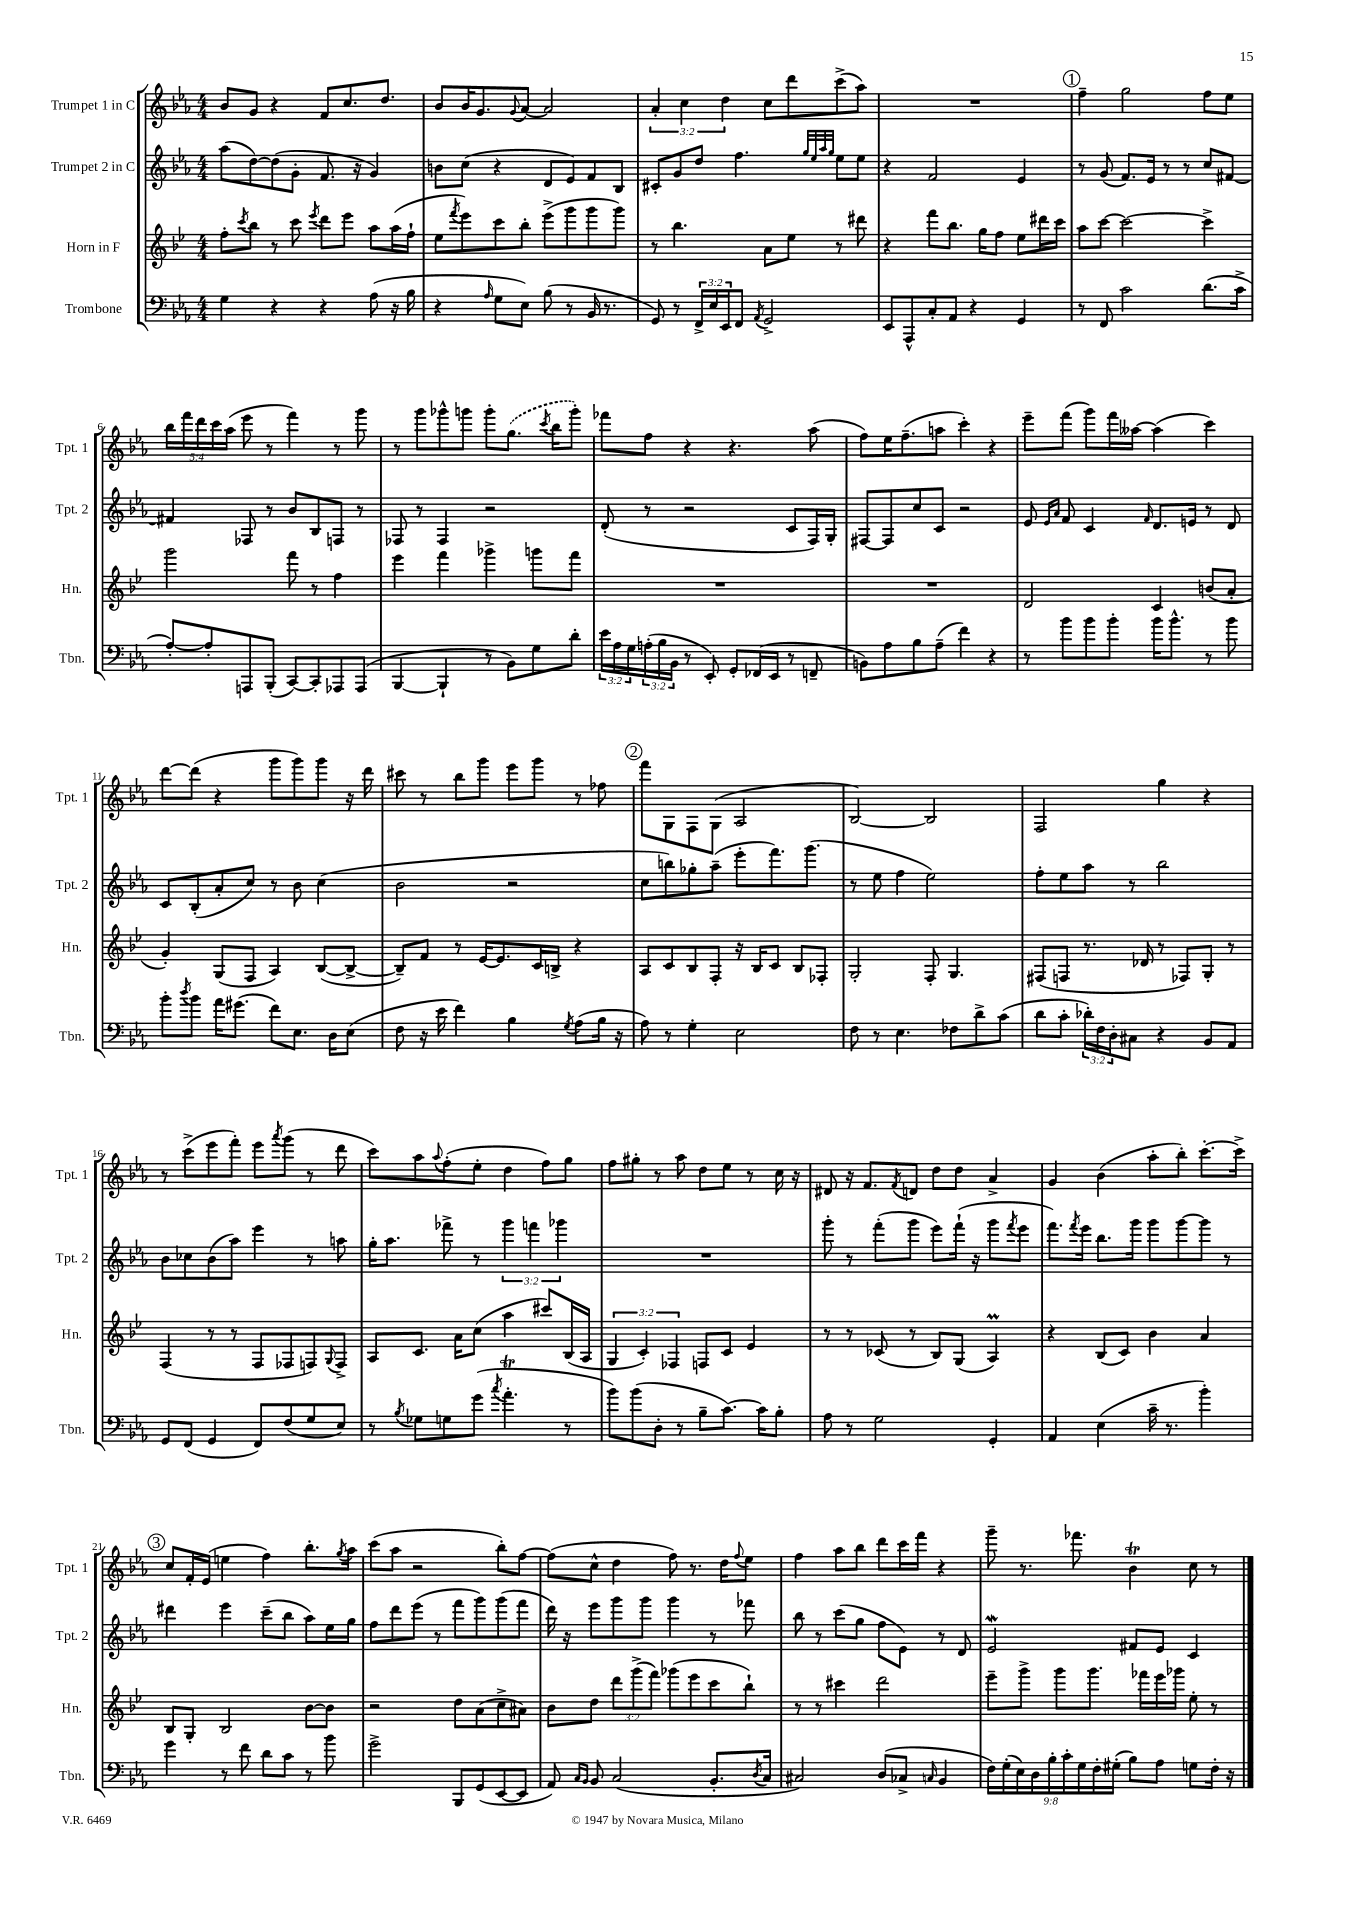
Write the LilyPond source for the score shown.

<<
\new StaffGroup <<
\new Staff = "s0" \with { instrumentName = "Trumpet 1 in C" shortInstrumentName = "Tpt. 1" } {
    \clef treble \key ees \major \numericTimeSignature \time 4/4 \override Staff.TupletNumber.text = #tuplet-number::calc-fraction-text
    bes'8 g'8 r4 f'8 c''8. d''8. |
    bes'8 bes'16 g'8. \appoggiatura { g'8 } aes'8~ aes'2 |
    \tuplet 3/2 { aes'4-. c''4 d''4 } c''8 d'''8 c'''8->( aes''8) |
    R1 |
    \mark \markup { \circle "1" } f''4-- g''2 f''8 ees''8 |
    \tuplet 5/4 { bes''16 f'''16 d'''16 c'''16 aes''16( } ees'''8 r8 f'''4) r8 g'''8 |
    r8 g'''8 ges'''8-^ g'''8 g'''8-. \once \slurDashed g''8.( \acciaccatura { c'''8 } bes''16 g'''8-.) |
    fes'''8 f''8 r4 r4. aes''8( |
    f''8) ees''16 f''8.--( a''8 c'''4-.) r4 |
    ees'''8-- f'''8( g'''8) f'''16 aeses''16~ aeses''4( c'''4) |
    d'''8~ d'''8( r4 g'''8 g'''8) g'''8 r16 d'''16 |
    cis'''8 r8 bes''8 g'''8 ees'''8 g'''8 r8 fes''8 |
    \mark \markup { \circle "2" } f'''8 g8 f8 g8( aes2 |
    bes2~) bes2 |
    f2 g''4 r4 |
    r8 c'''8->( ees'''8 f'''8-.) ees'''8 \acciaccatura { aes'''8 } g'''8( r8 d'''8 |
    c'''8) aes''8 \appoggiatura { aes''8 } f''8-.( ees''8-. d''4 f''8) g''8 |
    f''8 gis''8-. r8 aes''8 d''8 ees''8 r8 c''16 r16 |
    dis'8 r16 f'8. \acciaccatura { f'8 } d'8 d''8 d''8 aes'4-> |
    g'4 bes'4( aes''8-. bes''8-.) c'''8.~-. c'''16-> |
    \mark \markup { \circle "3" } c''8 f'16-. ees'16( e''4 f''4) bes''8.-. \acciaccatura { g''8 } aes''16 |
    c'''8( aes''8 r2 bes''8-.) f''8~ |
    f''8( c''8-^ d''4 f''8) r8. d''16 \appoggiatura { f''8 } ees''8 |
    f''4 aes''8 bes''8 d'''8 c'''16 f'''16 r4 |
    g'''8-- r8. fes'''8. bes'4\trill c''8 r8 \bar "|." |
}
\new Staff = "s1" \with { instrumentName = "Trumpet 2 in C" shortInstrumentName = "Tpt. 2" } {
    \clef treble \key ees \major \numericTimeSignature \time 4/4 \override Staff.TupletNumber.text = #tuplet-number::calc-fraction-text
    aes''8( d''8~) d''8( g'8-. f'8. r16 g'4) |
    b'8 c''8( r4 d'8 ees'8) f'8 bes8 |
    cis'8-. g'8 d''8 f''4. \grace { g''32 ees''32 aes''32 g''32 } ees''8 ees''8 |
    r4 f'2 ees'4 |
    \mark \markup { \circle "1" } r8 g'8( f'8.) ees'16 r8 r8 c''8 fis'8~ |
    fis'4 fes8 r8 bes'8 bes8 f8 r8 |
    fes8 r8 fes4 r2 |
    d'8-.( r8 r2 c'8 f16) g16-. |
    fis8~ fis8 c''8 c'8 r2 |
    ees'8 \grace { ees'16 aes'16 } f'8 c'4 \grace { f'16 } d'8. e'16 r8 d'8 |
    c'8 bes8-.( aes'8-. c''8) r8 bes'8 c''4( |
    bes'2 r2 |
    \mark \markup { \circle "2" } c''8 b''8) ges''8-. aes''8--( ees'''8-. f'''8.) g'''8.( |
    r8 ees''8 f''4 ees''2) |
    f''8-. ees''8 aes''8 r8 bes''2 |
    bes'8 ces''8 bes'8( aes''8) ees'''4 r8 a''8 |
    g''16-. aes''8. fes'''8-> r8 \tuplet 3/2 { g'''4 f'''4 ges'''4 } |
    R1 |
    g'''8-. r8 f'''8-.( g'''8 ees'''8) f'''16-!( r16 g'''8 \acciaccatura { f'''8 } ees'''8 |
    f'''8.) \acciaccatura { f'''8 } ees'''16 bes''8. g'''16 g'''8 g'''8~ g'''8 r8 |
    \mark \markup { \circle "3" } dis'''4 ees'''4 c'''8--( bes''8 aes''8) ees''16 g''16 |
    f''8 d'''8 ees'''8( r8 f'''8 g'''8) g'''8( f'''8 |
    d'''16) r16 ees'''8 g'''8 g'''8 g'''4 r8 fes'''8 |
    bes''8 r8 c'''8( g''8 f''8 ees'8) r8 d'8 |
    ees'2\mordent fis'8 ees'8 c'4 \bar "|." |
}
\new Staff = "s2" \with { instrumentName = "Horn in F" shortInstrumentName = "Hn." } {
    \clef treble \key bes \major \numericTimeSignature \time 4/4 \override Staff.TupletNumber.text = #tuplet-number::calc-fraction-text
    f''8-. \acciaccatura { c'''8 } bes''8 r8 c'''8 \acciaccatura { ees'''8 } d'''8 ees'''8 a''8 a''16( f''16-! |
    ees''8 \acciaccatura { f'''8 } ees'''8) c'''8 bes''8-. ees'''8->( g'''8 g'''8 g'''8) |
    r8 bes''4. a'8 ees''8 r8 dis'''8 |
    r4 f'''8 bes''8. g''16 f''8 ees''8 dis'''16 c'''16 |
    \mark \markup { \circle "1" } a''8 c'''8~ c'''2~ c'''4-> |
    g'''2 f'''8 r8 f''4 |
    ees'''4 f'''4 ges'''4-> g'''8 f'''8 |
    R1 |
    R1 |
    d'2 c'4 b'8( a'8-. |
    g'4-.) g8( f8 a4) bes8~( bes8~-> |
    bes8--) f'8 r8 ees'16~ ees'8. c'16 b16-> r4 |
    \mark \markup { \circle "2" } a8 c'8 bes8 f8-. r16 bes16 c'8 bes8 fes8-. |
    g2-. f8-. g4. |
    fis8( f8 r8. des'16 r8 fes8) g8-. r8 |
    f4( r8 r8 f8 fes8 f8) \appoggiatura { g8 } f8-> |
    a8 c'8. a'16 c''8( a''4 cis'''8) bes16( a16 |
    \tuplet 3/2 { g4 c'4-.) fes4 } f8 c'8 ees'4 |
    r8 r8 ces'8( r8 bes8) g8( a4\prall) |
    r4 bes8( c'8) bes'4 a'4 |
    \mark \markup { \circle "3" } bes8 g8-. bes2 bes'8~ bes'8 |
    r2 d''8 a'8( c''8-> ais'8) |
    bes'8 d''8 \tuplet 3/2 { d'''8 g'''8->( f'''8) } ges'''8( ees'''8 c'''8 bes''8-!) |
    r8 r8 cis'''4 d'''2 |
    ees'''8-- g'''8-> g'''8 g'''8. fes'''16 ees'''16 ges'''16 ees''8-. r8 \bar "|." |
}
\new Staff = "s3" \with { instrumentName = "Trombone" shortInstrumentName = "Tbn." } {
    \clef bass \key ees \major \numericTimeSignature \time 4/4 \override Staff.TupletNumber.text = #tuplet-number::calc-fraction-text
    g4 r4 r4 aes8( r16 bes16 |
    r4 \grace { aes16 } g8 ees8) bes8( r8 bes,16 r8. |
    g,8) r8 \tuplet 3/2 { f,16-> ees16 ees,16 } f,8 \acciaccatura { aes,8 } g,2-> |
    ees,8 aes,,8-^ c8-. aes,8 r4 g,4 |
    \mark \markup { \circle "1" } r8 f,8 c'2 d'8.( c'16-> |
    aes8~-.) aes8-. a,,8 bes,,8-.( c,8~) c,8-. aes,,8 aes,,8( |
    bes,,4~ bes,,4-! r8 bes,8) g8 d'8-. |
    \tuplet 3/2 { ees'16 aes16 g16 } \tuplet 3/2 { a16-.( bes16 bes,16 } r8 ees,8-.) g,8-. fes,16( ees,16 r8 f,8-- |
    b,8) aes8 bes8 aes8--( f'4) r4 |
    r8 bes'8 bes'8 bes'8-. bes'16 bes'8.-^ r8 bes'8 |
    bes'8-. \acciaccatura { d''8 } bes'8 aes'16 gis'8.( f'8) ees8. d16 ees8( |
    f8 r16 ees'16 f'4) bes4 \acciaccatura { g8 } aes8( bes16 r16 |
    \mark \markup { \circle "2" } aes8) r8 g4-. ees2 |
    f8 r8 ees4. fes8 d'8-> c'8( |
    d'8 c'8-. \tuplet 3/2 { des'16-.) f16 d16-. } cis8 r4 bes,8 aes,8 |
    g,8 f,8( g,4 f,8) f8( g8 ees8) |
    r8 \acciaccatura { bes8 } ges8 g8 g'8( \acciaccatura { c''8 } aes'4.-.\trill r8 |
    bes'8) bes'8( d8-. r8 bes8-- c'8.~) c'16 bes8-. |
    aes8 r8 g2 g,4-. |
    aes,4 ees4( c'16-- r8. bes'4-.) |
    \mark \markup { \circle "3" } g'4 r8 f'8 d'8 c'8 r8 bes'8 |
    g'2-> bes,,8 g,8( ees,8~ ees,8 |
    aes,8) \grace { c16 bes,16 } bes,8 c2( bes,8.-. \acciaccatura { d8 } c16 |
    cis2) d8( ces8-> \grace { c16 } bes,4 |
    \tuplet 9/8 { f16) g16-.( ees16) d16 bes16-. c'16-. g16 f16-. gis16-.( } bes8) aes8 g8 f16-. r16 \bar "|." |
}
>>
>>
